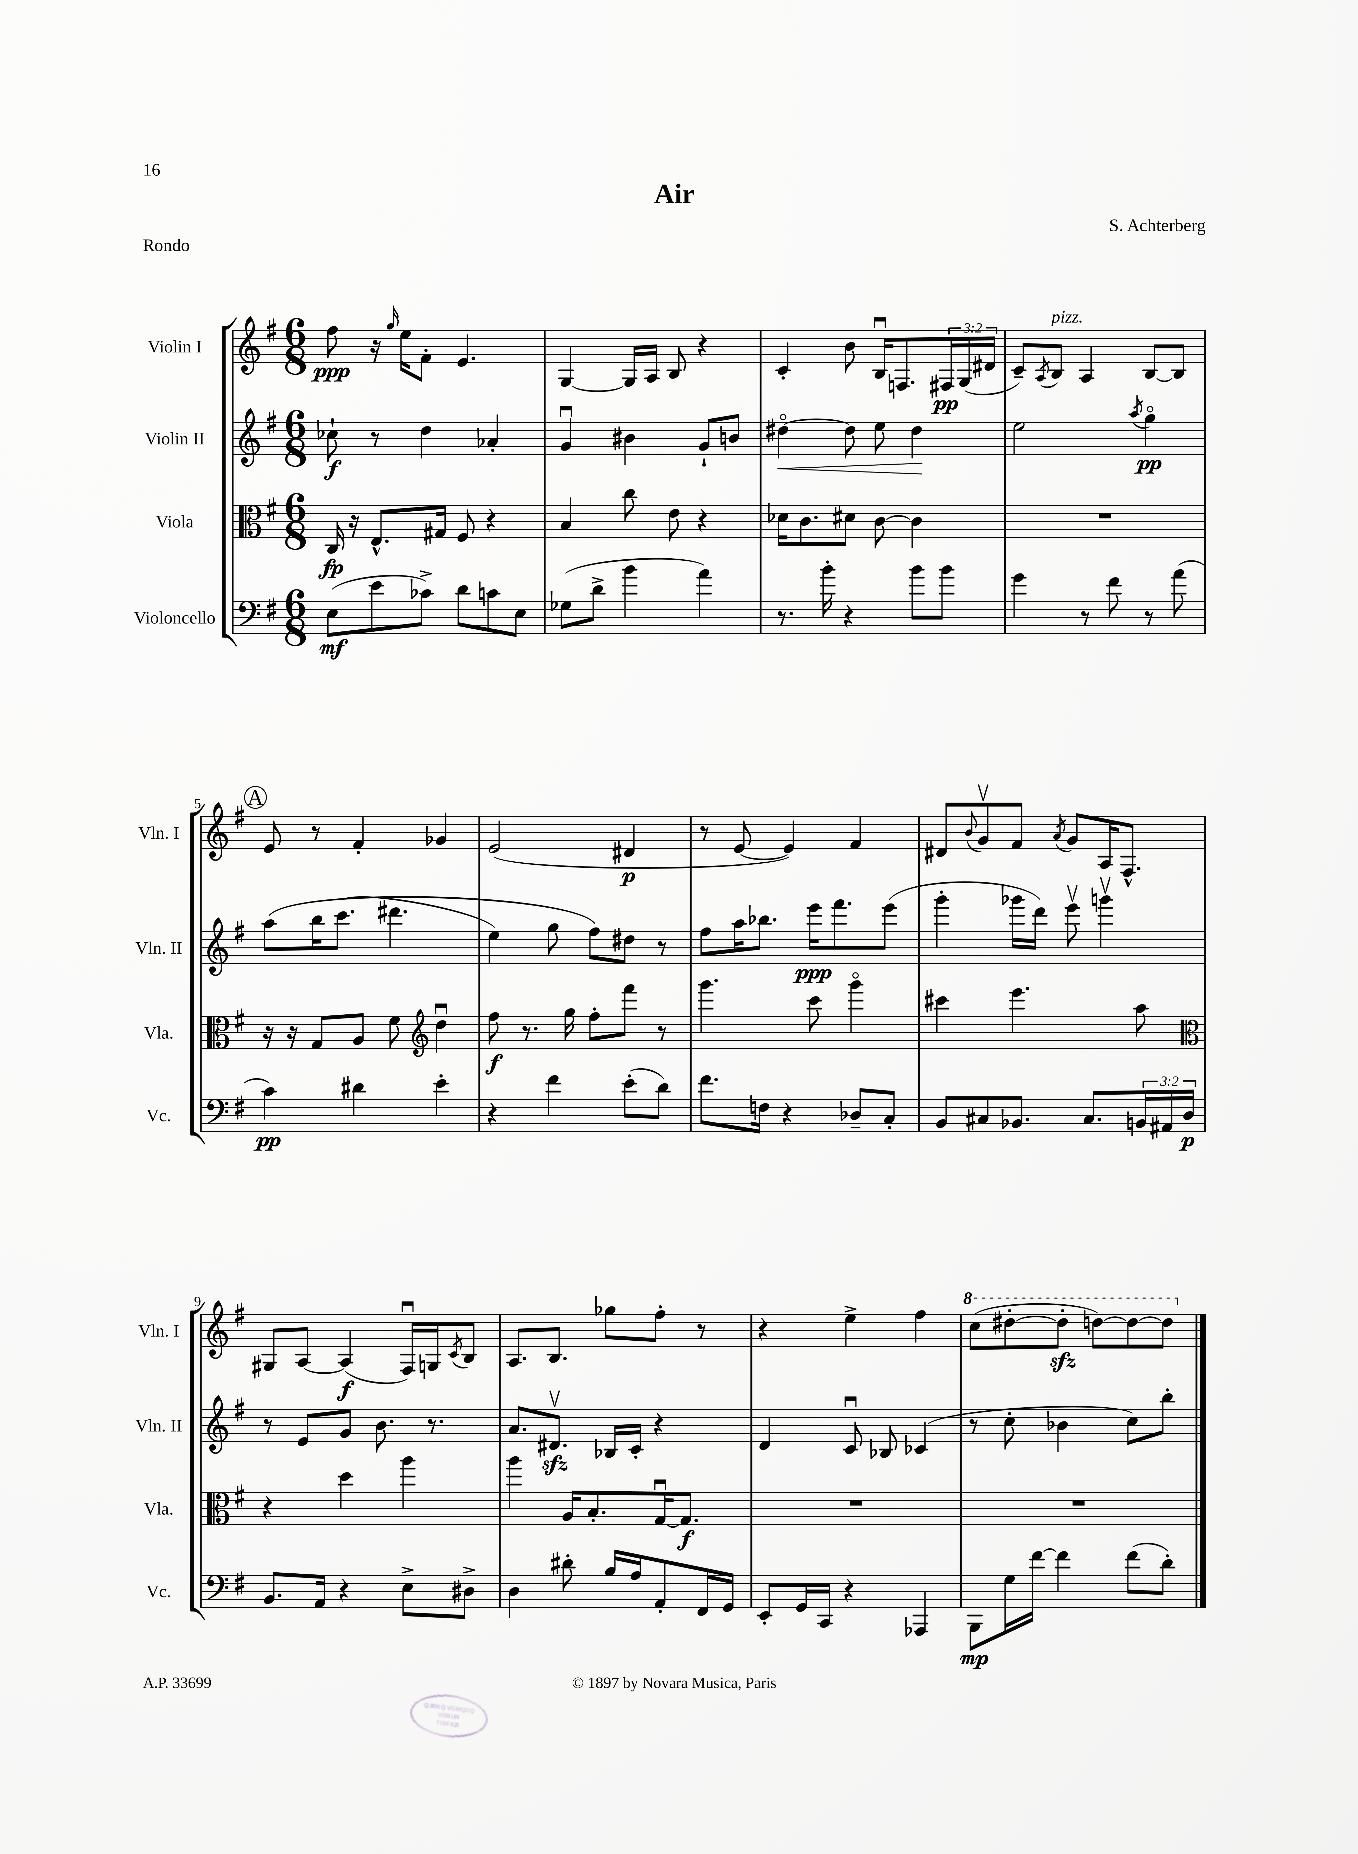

**kern	**dynam	**kern	**dynam	**kern	**dynam	**kern	**dynam
*part4	*part4	*part3	*part3	*part2	*part2	*part1	*part1
*staff4	*staff4	*staff3	*staff3	*staff2	*staff2	*staff1	*staff1
*I"Violoncello	*	*I"Viola	*	*I"Violin II	*	*I"Violin I	*
*I'Vc.	*	*I'Vla.	*	*I'Vln. II	*	*I'Vln. I	*
*clefF4	*	*clefC3	*	*clefG2	*	*clefG2	*
*k[f#]	*	*k[f#]	*	*k[f#]	*	*k[f#]	*
*M6/8	*	*M6/8	*	*M6/8	*	*M6/8	*
=1	=1	=1	=1	=1	=1	=1	=1
(8E\L	mf	16C/	fp	8cc-X`\	f	8ff#\	ppp
.	.	16r	.	.	.	.	.
8e\	.	8.E^^/L	.	8r	.	16r	.
.	.	.	.	.	.	16qqgg/	.
.	.	.	.	.	.	16ee\KL	.
8c-X^\J)	.	.	.	4dd\	.	8f#'\J	.
.	.	16G#X/Jk	.	.	.	.	.
8d\L	.	8F#/	.	.	.	4.e/	.
8cn\	.	4r	.	4a-X'/	.	.	.
8E\J	.	.	.	.	.	.	.
=2	=2	=2	=2	=2	=2	=2	=2
(8G-X\L	.	4B/	.	4gu/	.	[4G/	.
8d^\J	.	.	.	.	.	.	.
4b\	.	8cc\	.	4b#X\	.	16G/LL]	.
.	.	.	.	.	.	16A/JJ	.
.	.	8e\	.	.	.	8B/	.
4a\)	.	4r	.	8g`/L	.	4r	.
.	.	.	.	8bn/J	.	.	.
=3	=3	=3	=3	=3	=3	=3	=3
!	!	!	!	!	!LO:HP:b	!	!
8.r	.	16d-X\KL	.	[4dd#X\	<	4c'/	.
.	.	8.c\	.	.	.	.	.
16b'\	.	.	.	.	.	.	.
4r	.	8d#X\J	.	8dd#\]	.	8b\	.
.	.	[8c\	.	8ee\	.	16Bu/KL	.
.	.	.	.	.	.	8.Fn/	.
8b\L	.	4c\]	.	4dd#\	.	.	.
8b\J	.	.	.	.	.	24F#X/L	pp
.	.	.	.	.	.	(24G/	.
.	.	.	.	.	.	24d#X/JJ	.
.	.	.	.	.	[	.	.
=4	=4	=4	=4	=4	=4	=4	=4
4g\	.	2.r	.	2ee\	.	8c~/L)	.
.	.	.	.	.	.	8qA/	.
!	!	!	!	!	!	!LO:TX:a:i:t=pizz.	!
.	.	.	.	.	.	8B/J	.
8r	.	.	.	.	.	4A/	.
8f#\	.	.	.	.	.	.	.
.	.	.	.	8qaa/	.	.	.
8r	.	.	.	4gg\	pp	[8B/L	.
(8a\	.	.	.	.	.	8B/J]	.
!!LO:LB:g=z
!!LO:REH:place=s1:t=A
=5	=5	=5	=5	=5	=5	=5	=5
4c\)	pp	16r	.	(8aa\L	.	8e/	.
.	.	16r	.	.	.	.	.
.	.	8G/L	.	16bb\K	.	8r	.
.	.	.	.	(8.ccc\J	.	.	.
4d#X\	.	8A/J	.	.	.	4f#'/	.
.	.	8f#\	.	4.ddd#X\	.	.	.
*	*	*clefG2	*	*	*	*	*
4e'\	.	4ddu\	.	.	.	4g-X/	.
=6	=6	=6	=6	=6	=6	=6	=6
4r	.	8ff#\	f	4ee\)	.	(2e/	.
.	.	8.r	.	.	.	.	.
4f#\	.	.	.	8gg\	.	.	.
.	.	16gg\	.	.	.	.	.
.	.	8ff#'\L	.	8ff#\L)	.	.	.
(8e'\L	.	8fff#\J	.	8dd#X\J	.	4d#X/	p
8d\J)	.	8r	.	8r	.	.	.
=7	=7	=7	=7	=7	=7	=7	=7
8.f#\L	.	4.ggg\	.	8ff#\L	.	8r	.
.	.	.	.	16aa\K	.	[8e/	.
16Fn\Jk	.	.	.	8.bb-X\J	.	.	.
4r	.	.	.	.	.	4e/])	.
.	.	8ccc\	.	16eee\KL	ppp	.	.
.	.	.	.	8.fff#\	.	.	.
8D-X~/L	.	4ggg\	.	.	.	4f#/	.
8C'/J	.	.	.	(8eee\J	.	.	.
=8	=8	=8	=8	=8	=8	=8	=8
8BB/L	.	4ccc#X\	.	4ggg'\	.	8d#X/L	.
.	.	.	.	.	.	8qqb/	.
8C#X/	.	.	.	.	.	8gv/	.
8.BB-X/J	.	4.eee\	.	16ggg-X\LL	.	8f#/J	.
.	.	.	.	16ddd\JJ)	.	.	.
.	.	.	.	.	.	8qa/	.
.	.	.	.	8eeev\	.	8g/L	.
8.C#/L	.	.	.	.	.	.	.
.	.	.	.	4gggnv\	.	16A/K	.
.	.	.	.	.	.	8.F#^^/J	.
24BBn/L	.	8aa\	.	.	.	.	.
24AA#X/	.	.	.	.	.	.	.
24D/JJ	p	.	.	.	.	.	.
!!LO:LB:g=z
=9	=9	=9	=9	=9	=9	=9	=9
*	*	*clefC3	*	*	*	*	*
8.BB/L	.	4r	.	8r	.	8G#X/L	.
.	.	.	.	8e/L	.	[8A/J	.
16AA/Jk	.	.	.	.	.	.	.
4r	.	4dd\	.	8g/J	.	(4A/]	f
.	.	.	.	8.b\	.	.	.
8E^\L	.	4aa\	.	.	.	16F#u/LL)	.
.	.	.	.	8.r	.	16Gn/J	.
.	.	.	.	.	.	8qc/	.
8D#X^\J	.	.	.	.	.	8B/J	.
=10	=10	=10	=10	=10	=10	=10	=10
4D\	.	4aa\	.	8.a/L	.	8.A/L	.
.	.	.	.	8.d#Xzzv/J	.	8.B/J	.
8d#X'\	.	16A/KL	.	.	.	.	.
.	.	8.B'/	.	.	.	.	.
16B/LL	.	.	.	16B-X/LL	.	8gg-X\L	.
16A/J	.	.	.	16c'/JJ	.	.	.
8AA'/	.	[16Gu/K	.	4r	.	8ff#'\J	.
.	.	8.G/J]	f	.	.	.	.
16FF#/L	.	.	.	.	.	8r	.
16GG/JJ	.	.	.	.	.	.	.
=11	=11	=11	=11	=11	=11	=11	=11
8EE'/L	.	2.r	.	4d/	.	4r	.
16GG/L	.	.	.	.	.	.	.
16CC/JJ	.	.	.	.	.	.	.
4r	.	.	.	8cu/	.	4ee^\	.
.	.	.	.	8B-X/	.	.	.
4AAA-X/	.	.	.	(4c-X/	.	4ff#\	.
=12	=12	=12	=12	=12	=12	=12	=12
*	*	*	*	*	*	*8va	*
8BBB\L	mp	2.r	.	8r	.	(8ccc\L	.
16G\L	.	.	.	8cc'\	.	[8ddd#X'\	.
[16f#\JJ	.	.	.	.	.	.	.
4f#\]	.	.	.	4b-X\	.	8ddd#zz'\J]	.
.	.	.	.	.	.	[8dddn\L)	.
(8f#\L	.	.	.	8cc\L)	.	8ddd\_	.
8d'\J)	.	.	.	8bb'\J	.	8ddd\J]	.
*	*	*	*	*	*	*X8va	*
==	==	==	==	==	==	==	==
*-	*-	*-	*-	*-	*-	*-	*-
